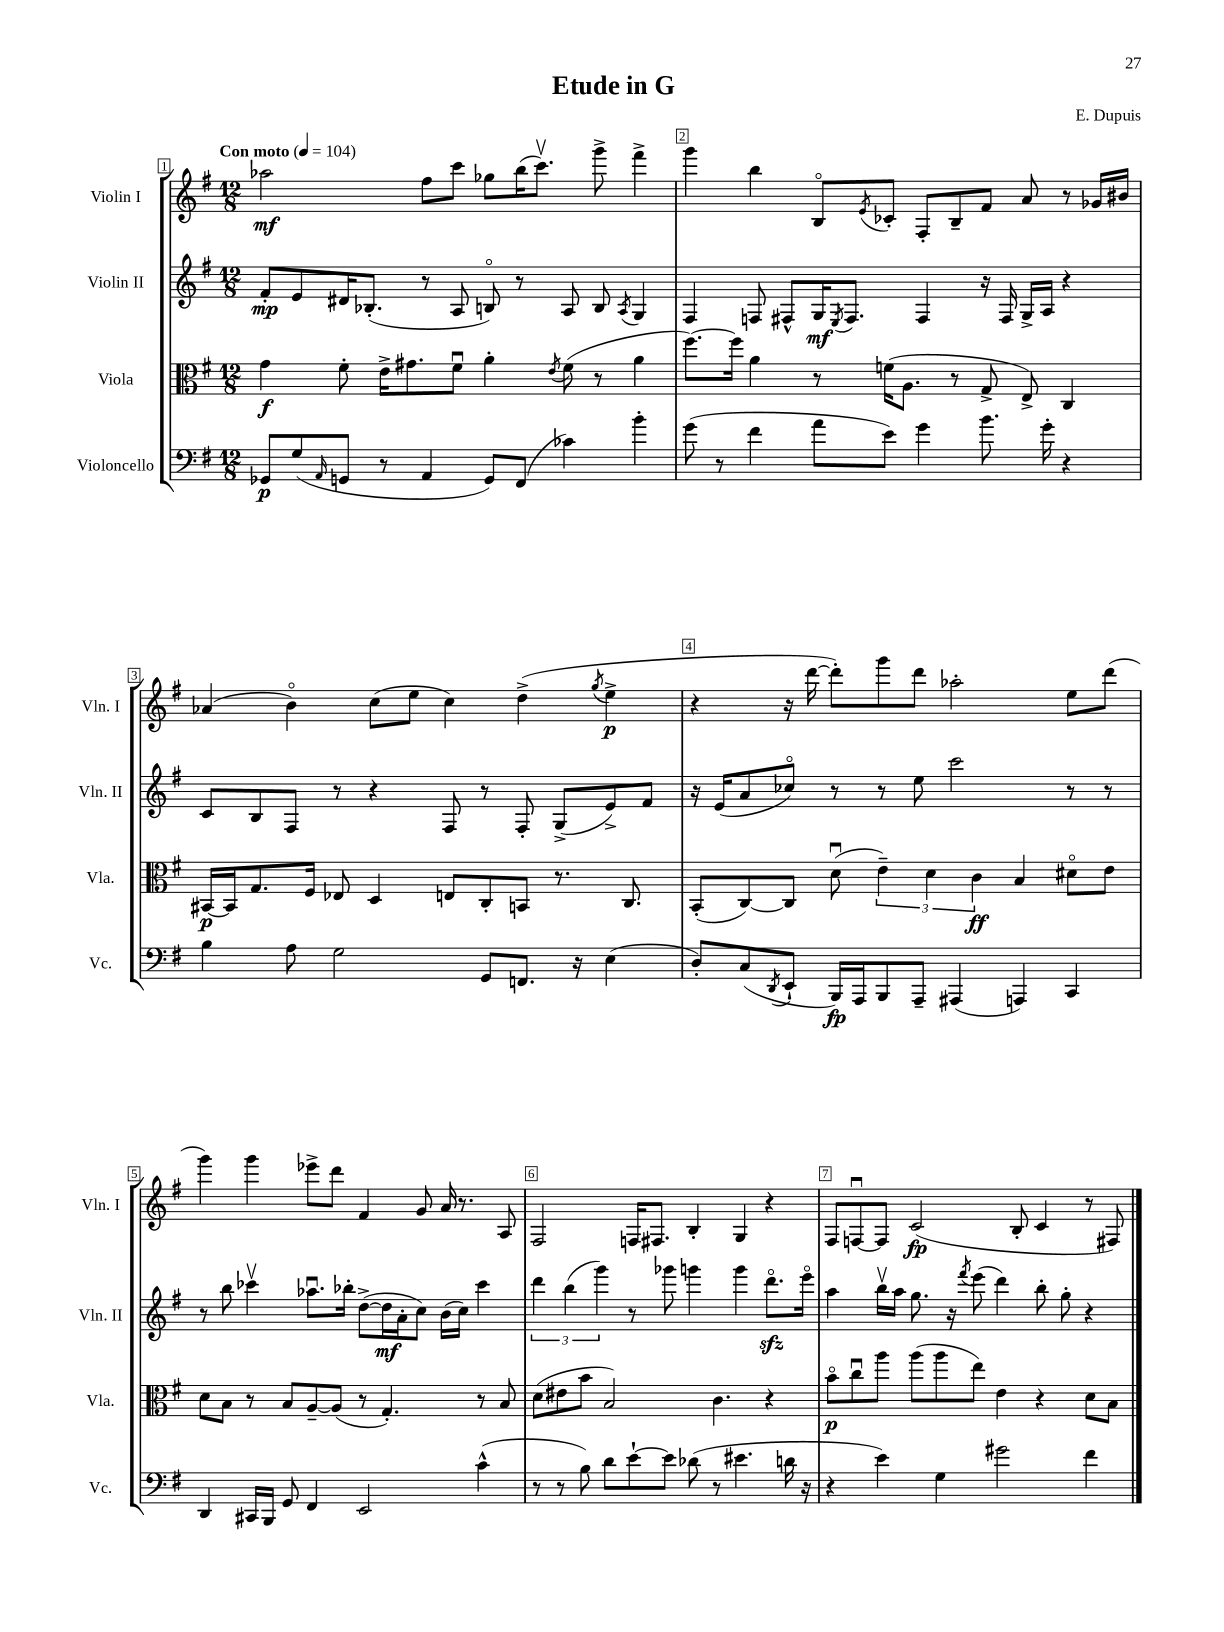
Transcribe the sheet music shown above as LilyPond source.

\header { title = "Etude in G" composer = "E. Dupuis" }
<<
\new StaffGroup <<
\new Staff = "s0" \with { instrumentName = "Violin I" shortInstrumentName = "Vln. I" } {
    \clef treble \key g \major \numericTimeSignature \time 12/8 \tempo "Con moto" 4 = 104
    aes''2\mf fis''8 c'''8 ges''8 b''16( c'''8.\upbow) g'''8-> fis'''4-> |
    g'''4 b''4 b8\flageolet \acciaccatura { e'8 } ces'8-. fis8-. b8-- fis'8 a'8 r8 ges'16 bis'16 |
    aes'4( b'4\flageolet) c''8( e''8 c''4) d''4->( \acciaccatura { g''8 } e''4->\p |
    r4 r16 d'''16~ d'''8-.) g'''8 d'''8 aes''2-. e''8 d'''8( |
    g'''4) g'''4 ees'''8-> d'''8 fis'4 g'8 a'16 r8. a8 |
    fis2 f16 fis8. b4-. g4 r4 |
    fis8 f8~\downbow f8 c'2\fp( b8-. c'4 r8 fis8) \bar "|." |
}
\new Staff = "s1" \with { instrumentName = "Violin II" shortInstrumentName = "Vln. II" } {
    \clef treble \key g \major \numericTimeSignature \time 12/8
    fis'8-.\mp e'8 dis'16 bes8.-.( r8 a8 b8\flageolet) r8 a8 b8 \acciaccatura { a8 } g4 |
    fis4 f8 fis8-^ g16\mf \acciaccatura { e8 } fis8. fis4 r16 fis16 g16-> a16 r4 |
    c'8 b8 fis8 r8 r4 fis8 r8 fis8-. g8->( e'8->) fis'8 |
    r16 e'16( a'8 ces''8\flageolet) r8 r8 e''8 c'''2 r8 r8 |
    r8 b''8 ces'''4\upbow aes''8.\downbow bes''16-. d''8~->( d''16\mf a'16-. c''8) b'16( c''16) ces'''4 |
    \tuplet 3/2 { d'''4 b''4( g'''4) } r8 ges'''8 g'''4 g'''4 d'''8.\flageolet\sfz e'''16\flageolet |
    a''4 b''16\upbow a''16 g''8. r16 \acciaccatura { fis'''8 } e'''8( d'''4) b''8-. g''8-. r4 \bar "|." |
}
\new Staff = "s2" \with { instrumentName = "Viola" shortInstrumentName = "Vla." } {
    \clef alto \key g \major \numericTimeSignature \time 12/8
    g'4\f fis'8-. e'16-> gis'8. fis'8\downbow a'4-. \acciaccatura { e'8 } fis'8( r8 a'4 |
    fis''8.~) fis''16 a'4 r8 f'16( a8. r8 g8-> e8->) c4 |
    bis,16~\p bis,16 g8. fis16 ees8 d4 e8 c8-. b,8 r8. c8. |
    b,8-.( c8~) c8 d'8\downbow( \tuplet 3/2 { e'4--) d'4 c'4\ff } b4 dis'8\flageolet e'8 |
    d'8 b8 r8 b8 a8~-- a8( r8 g4.-.) r8 b8 |
    d'8( eis'8 b'8 b2) c'4. r4 |
    b'8\flageolet\p c''8\downbow a''8 a''8( a''8 e''8) e'4 r4 d'8 b8 \bar "|." |
}
\new Staff = "s3" \with { instrumentName = "Violoncello" shortInstrumentName = "Vc." } {
    \clef bass \key g \major \numericTimeSignature \time 12/8
    ges,8\p g8( \grace { a,16 } g,8 r8 a,4 g,8) fis,8( ces'4) b'4-. |
    g'8( r8 fis'4 a'8 e'8) g'4 b'8. g'16-. r4 |
    b4 a8 g2 g,8 f,8. r16 e4( |
    d8-.) c8( \acciaccatura { d,8 } e,8-! b,,16\fp) a,,16 b,,8 a,,8-- ais,,4( a,,4) c,4 |
    d,4 cis,16 b,,16 g,8 fis,4 e,2 c'4-^( |
    r8 r8 b8) d'8 e'8~-! e'8 des'8( r8 eis'4. d'16 r16 |
    r4 e'4) g4 gis'2 fis'4 \bar "|." |
}
>>
>>
\layout { \context { \Score \override BarNumber.break-visibility = ##(#f #t #t) barNumberVisibility = #all-bar-numbers-visible \override BarNumber.stencil = #(make-stencil-boxer 0.1 0.3 ly:text-interface::print) } }
